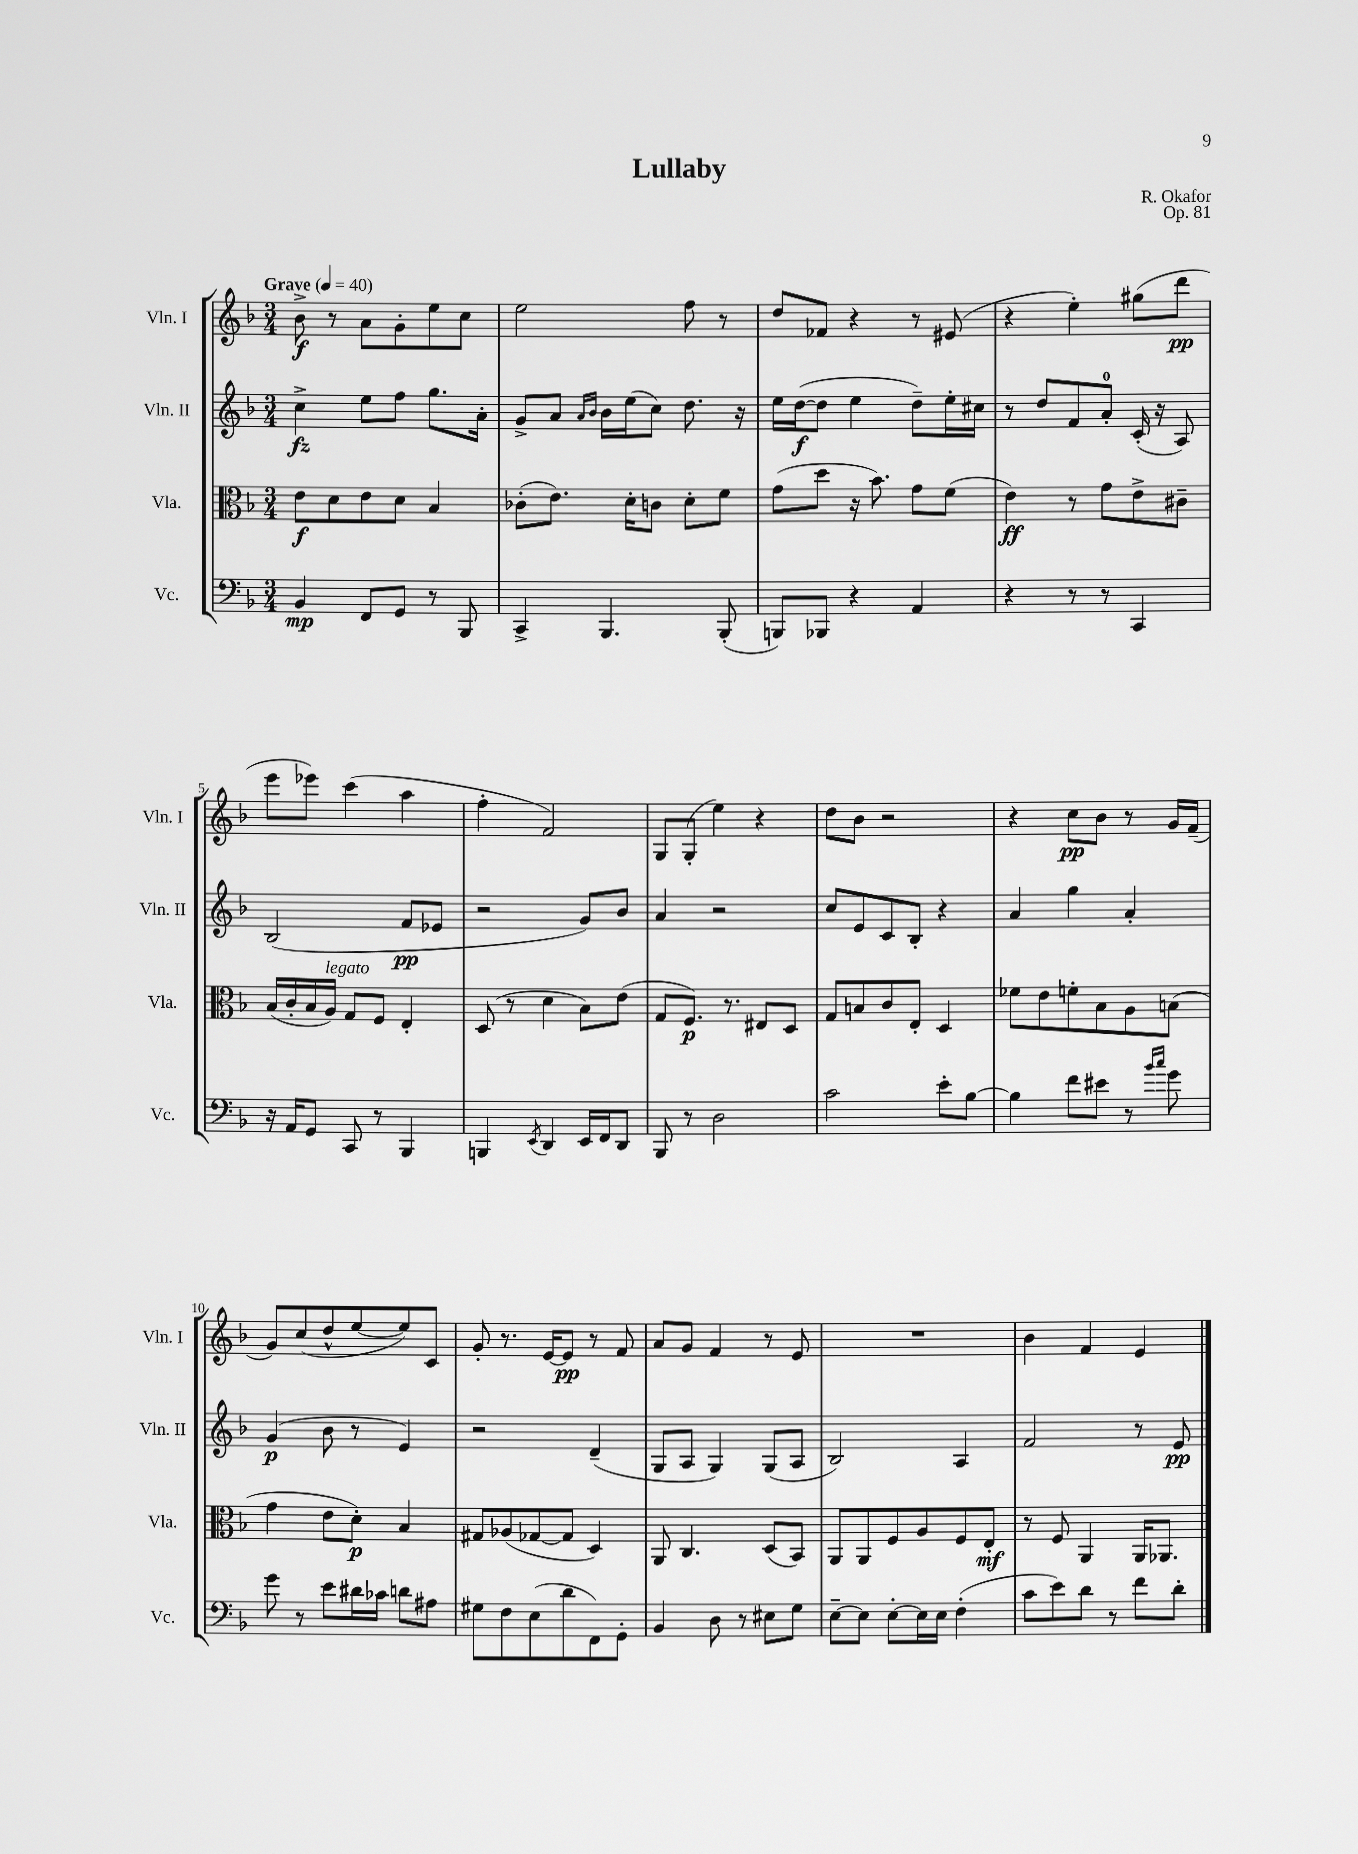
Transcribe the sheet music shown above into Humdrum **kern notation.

**kern	**dynam	**kern	**dynam	**kern	**dynam	**kern	**dynam
*part4	*part4	*part3	*part3	*part2	*part2	*part1	*part1
*staff4	*staff4	*staff3	*staff3	*staff2	*staff2	*staff1	*staff1
*I"Vc.	*	*I"Vla.	*	*I"Vln. II	*	*I"Vln. I	*
*I'Vc.	*	*I'Vla.	*	*I'Vln. II	*	*I'Vln. I	*
*clefF4	*	*clefC3	*	*clefG2	*	*clefG2	*
*k[b-]	*	*k[b-]	*	*k[b-]	*	*k[b-]	*
*M3/4	*	*M3/4	*	*M3/4	*	*M3/4	*
*MM40	*	*MM40	*	*MM40	*	*MM40	*
=1	=1	=1	=1	=1	=1	=1	=1
!	!	!	!	!	!	!LO:TX:a:B:t=Grave	!
4BB-/	mp	8e\L	f	4cc^\	fz	8b-^\	f
.	.	8d\	.	.	.	8r	.
8FF/L	.	8e\	.	8ee\L	.	8a\L	.
8GG/J	.	8d\J	.	8ff\J	.	8g'\	.
8r	.	4B-/	.	8.gg\L	.	8ee\	.
8BBB-/	.	.	.	.	.	8cc\J	.
.	.	.	.	16a'\Jk	.	.	.
=2	=2	=2	=2	=2	=2	=2	=2
4CC^/	.	(8c-X'\L	.	8g^/L	.	2ee\	.
.	.	8.e\J)	.	8a/J	.	.	.
.	.	.	.	16qqa/LL	.	.	.
.	.	.	.	16qqb-/JJ	.	.	.
4.BBB-/	.	.	.	16b-\LL	.	.	.
.	.	16d'\KL	.	(16ee\J	.	.	.
.	.	8cn\J	.	8cc\J)	.	.	.
.	.	8d'\L	.	8.dd\	.	8ff\	.
(8BBB-'/	.	8f\J	.	.	.	8r	.
.	.	.	.	16r	.	.	.
=3	=3	=3	=3	=3	=3	=3	=3
8BBBn/L)	.	(8g\L	.	16ee\LL	.	8dd/L	.
.	.	.	.	([16dd\J	f	.	.
8BBB-X/J	.	8dd\J	.	8dd\J]	.	8f-X/J	.
4r	.	16r	.	4ee\	.	4r	.
.	.	8.b-\)	.	.	.	.	.
4AA/	.	8g\L	.	8dd~\L)	.	8r	.
.	.	(8f\J	.	16ee'\L	.	(8e#X/	.
.	.	.	.	16cc#X\JJ	.	.	.
=4	=4	=4	=4	=4	=4	=4	=4
4r	.	4e\)	ff	8r	.	4r	.
.	.	.	.	8dd/L	.	.	.
8r	.	8r	.	8f/	.	4ee'\)	.
8r	.	8g\L	.	8a'/J	.	.	.
4CC/	.	8e^\	.	(16c'/	.	(8gg#X\L	.
.	.	.	.	16r	.	.	.
.	.	8c#X~\J	.	8A/)	.	8ddd\J	pp
!!LO:LB:g=z
=5	=5	=5	=5	=5	=5	=5	=5
16r	.	(16B-/LL	.	(2B-/	.	8eee\L	.
16AA/KL	.	16c'/	.	.	.	.	.
8GG/J	.	16B-/	.	.	.	8eee-X\J)	.
!	!	!LO:TX:a:i:t=legato	!	!	!	!	!
.	.	16A/JJ)	.	.	.	.	.
8CC/	.	8G/L	.	.	.	(4ccc\	.
8r	.	8F/J	.	.	.	.	.
4BBB-/	.	4E'/	.	8f/L	pp	4aa\	.
.	.	.	.	8e-X/J	.	.	.
=6	=6	=6	=6	=6	=6	=6	=6
4BBBn/	.	(8D/	.	2r	.	4ff'\	.
.	.	8r	.	.	.	.	.
8qEE/	.	.	.	.	.	.	.
4DD/	.	4d\	.	.	.	2f/)	.
16EE/LL	.	8B-\L)	.	8g/L)	.	.	.
16FF/J	.	.	.	.	.	.	.
8DD/J	.	(8e\J	.	8b-/J	.	.	.
=7	=7	=7	=7	=7	=7	=7	=7
8BBB-/	.	8G/L	.	4a/	.	8G/L	.
8r	.	8.F/J)	p	.	.	(8G'/J	.
2D\	.	.	.	2r	.	4ee\)	.
.	.	8.r	.	.	.	.	.
.	.	8E#X/L	.	.	.	4r	.
.	.	8D/J	.	.	.	.	.
=8	=8	=8	=8	=8	=8	=8	=8
2c\	.	8G/L	.	8cc/L	.	8dd\L	.
.	.	8Bn/	.	8e/	.	8b-\J	.
.	.	8c/	.	8c/	.	2r	.
.	.	8E'/J	.	8B-'/J	.	.	.
8e'\L	.	4D/	.	4r	.	.	.
[8B-\J	.	.	.	.	.	.	.
=9	=9	=9	=9	=9	=9	=9	=9
4B-\]	.	8f-X\L	.	4a/	.	4r	.
.	.	8e\	.	.	.	.	.
8f\L	.	8fn'\	.	4gg\	.	8cc\L	pp
8e#X\J	.	8B-\	.	.	.	8b-\J	.
8r	.	8A\	.	4a'/	.	8r	.
16qqb-/LL	.	.	.	.	.	.	.
16qqcc/JJ	.	.	.	.	.	.	.
8g\	.	(8Bn\J	.	.	.	16g/LL	.
.	.	.	.	.	.	(16f~/JJ	.
!!LO:LB:g=z
=10	=10	=10	=10	=10	=10	=10	=10
8g\	.	4g\	.	(4g/	p	8g/L)	.
8r	.	.	.	.	.	(8cc/	.
8e\L	.	8e\L	.	8b-\	.	8dd^^/	.
16d#X\L	.	8d'\J)	p	8r	.	[8ee/	.
16c-X\JJ	.	.	.	.	.	.	.
8dn\L	.	4B-/	.	4e/)	.	8ee/])	.
8A#X\J	.	.	.	.	.	8c/J	.
=11	=11	=11	=11	=11	=11	=11	=11
8G#X\L	.	8G#X/L	.	2r	.	8g'/	.
8F\	.	(8A-X/	.	.	.	8.r	.
(8E\	.	[8G-X/	.	.	.	.	.
.	.	.	.	.	.	[16e/KL	.
8d\	.	8G-/J]	.	.	.	8e/J]	pp
8FF\)	.	4D/)	.	(4d~/	.	8r	.
8GG'\J	.	.	.	.	.	8f/	.
=12	=12	=12	=12	=12	=12	=12	=12
4BB-/	.	8AA/	.	8G/L	.	8a/L	.
.	.	4.C/	.	8A/J	.	8g/J	.
8D\	.	.	.	4G/)	.	4f/	.
8r	.	.	.	.	.	.	.
8E#X\L	.	(8D/L	.	(8G/L	.	8r	.
8G\J	.	8BB-/J)	.	8A/J	.	8e/	.
=13	=13	=13	=13	=13	=13	=13	=13
[8E~\L	.	8AA/L	.	2B-/)	.	2.r	.
8E\J]	.	8AA/	.	.	.	.	.
[8E'\L	.	8F/	.	.	.	.	.
16E\L]	.	8A/	.	.	.	.	.
16E\JJ	.	.	.	.	.	.	.
(4F'\	.	8F/	.	4A/	.	.	.
.	.	8E'/J	mf	.	.	.	.
=14	=14	=14	=14	=14	=14	=14	=14
8c\L	.	8r	.	2f/	.	4b-\	.
8e\)	.	8F/	.	.	.	.	.
8d\J	.	4AA/	.	.	.	4f/	.
8r	.	.	.	.	.	.	.
8f\L	.	16AA/KL	.	8r	.	4e/	.
.	.	8.AA-X/J	.	.	.	.	.
8d'\J	.	.	.	8e/	pp	.	.
==	==	==	==	==	==	==	==
*-	*-	*-	*-	*-	*-	*-	*-
